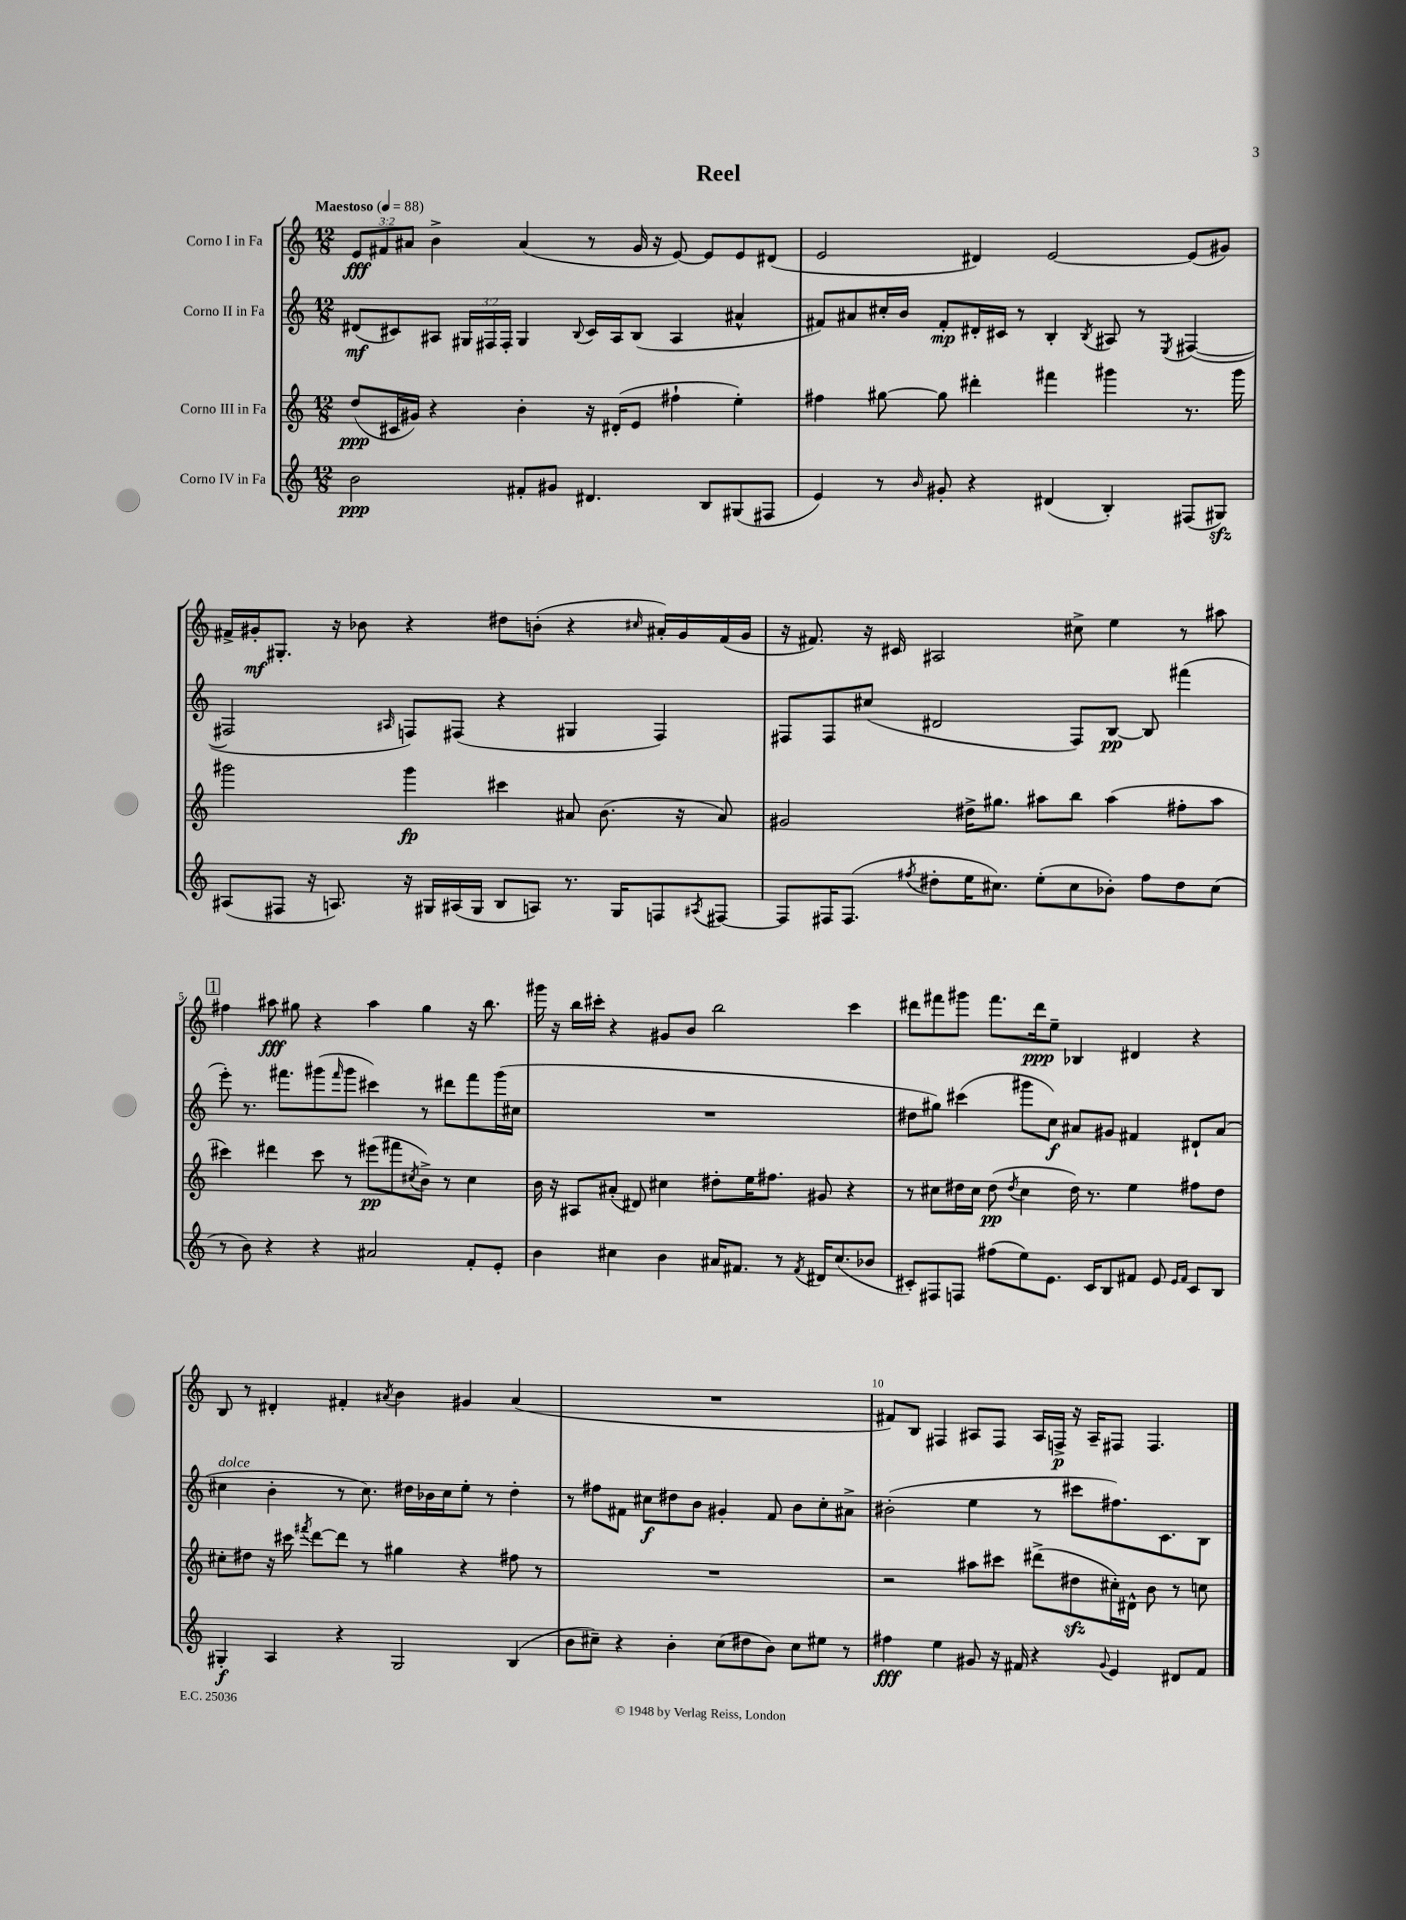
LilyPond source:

\header { title = "Reel" }
<<
\new StaffGroup <<
\new Staff = "s0" \with { instrumentName = "Corno I in Fa" } {
    \clef treble \key c \major \numericTimeSignature \time 12/8 \override Staff.TupletNumber.text = #tuplet-number::calc-fraction-text \tempo "Maestoso" 4 = 88
    \tuplet 3/2 { e'8\fff fis'8 ais'8 } b'4-> ais'4( r8 g'16 r16 e'8~) e'8 e'8 dis'8( |
    e'2 dis'4) e'2~ e'8( gis'8) |
    fis'16-> gis'16-.\mf gis8.-. r16 bes'8 r4 dis''8 b'8-.( r4 \grace { cis''16 } ais'16-.) gis'16 fis'16( gis'16 |
    r16 fis'8.) r16 cis'16 ais2 cis''8-> e''4 r8 ais''8 |
    \mark \markup { \box "1" } fis''4 ais''8\fff gis''8 r4 ais''4 gis''4 r16 b''8. |
    gis'''16 r16 b''16 cis'''16-. r4 gis'8 b'8 b''2 cis'''4 |
    dis'''8 fis'''8 gis'''8 fis'''8. dis'''16\ppp e''8-- bes4 dis'4 r4 |
    b8 r8 dis'4-. fis'4-. \acciaccatura { ais'8 } b'4 gis'4 ais'4( |
    R1. |
    fis'8) b8 fis4 ais8 fis8 ais16 f16->\p r16 ais16-- fis8 fis4. \bar "|." |
}
\new Staff = "s1" \with { instrumentName = "Corno II in Fa" } {
    \clef treble \key c \major \numericTimeSignature \time 12/8 \override Staff.TupletNumber.text = #tuplet-number::calc-fraction-text
    dis'8\mf( cis'8) ais8 \tuplet 3/2 { gis16 fis16 fis16-. } gis4 \appoggiatura { b8 } cis'16 ais16 b8( ais4 ais'4-^ |
    fis'8) ais'8 cis''16-. b'16 fis'8-.\mp dis'16-. cis'16 r8 b4-. \acciaccatura { b8 } ais8 r8 \acciaccatura { e8 } fis4~( |
    fis2 \grace { ais16 } f8) fis8( r4 gis4 fis4) |
    fis8 fis8 cis''8( dis'2 fis8) b8~\pp b8 fis'''4( |
    \mark \markup { \box "1" } e'''8-.) r8. fis'''8. gis'''8( \grace { fis'''16 } gis'''8 cis'''4) r8 dis'''8 fis'''8 gis'''16( cis''16 |
    R1. |
    dis''8 gis''8) cis'''4( gis'''8 c''8\f) ais'8 gis'8 fis'4 dis'8-! ais'8( |
    cis''4^\markup { \italic "dolce" } b'4-. r8 cis''8.) dis''16 bes'16 cis''16 e''8-. r8 dis''4-. |
    r8 fis''8 fis'8 cis''8\f dis''8 b'8 gis'4-. fis'8 b'8 cis''8-. ais'8-> |
    bis'2-.( e''4 r8 cis'''8 fis''8.) c'8. b8 \bar "|." |
}
\new Staff = "s2" \with { instrumentName = "Corno III in Fa" } {
    \clef treble \key c \major \numericTimeSignature \time 12/8
    d''8\ppp( cis'16 gis'16) r4 b'4-. r16 dis'16-.( e'8 fis''4-! e''4-.) |
    fis''4 gis''8~ gis''8 dis'''4-. fis'''4 gis'''4 r8. gis'''16 |
    gis'''2 gis'''4\fp cis'''4 ais'8 b'8.( r16 ais'8) |
    gis'2 dis''16-> gis''8. ais''8 b''8 ais''4( fis''8-. ais''8 |
    \mark \markup { \box "1" } cis'''4) dis'''4 cis'''8 r8 eis'''8\pp( fis'''8 \acciaccatura { cis''8 } b'8->) r8 cis''4 |
    b'16 r16 ais8 ais'8-.( dis'8) cis''4 dis''8-. e''16 fis''8. gis'8 r4 |
    r8 cis''8 dis''16 cis''16 dis''8\pp( \acciaccatura { dis''8 } cis''4 dis''16) r8. e''4 fis''8 dis''8 |
    cis''8-. dis''8 r16 cis'''16 \acciaccatura { fis'''8 } d'''8~ d'''8 r8 gis''4 r4 fis''8 r8 |
    R1. |
    r2 ais''8 cis'''8 dis'''8->( dis''8\sfz cis''16-.) dis'16-^ b'8 r8 c''8 \bar "|." |
}
\new Staff = "s3" \with { instrumentName = "Corno IV in Fa" } {
    \clef treble \key c \major \numericTimeSignature \time 12/8
    b'2\ppp fis'8-. gis'8 dis'4. b8 gis8( fis8 |
    e'4) r8 \grace { b'16 } gis'8-. r4 dis'4( b4-.) fis8( gis8\sfz) |
    ais8( fis8 r16 a8.) r16 gis16 ais16( gis16 b8 a8) r8. gis16 f8 \acciaccatura { ais8 } fis8~ |
    fis8 fis16 fis8.( \acciaccatura { fis''8 } dis''8-. e''16 cis''8.) e''8-.( cis''8 bes'8-.) fis''8 dis''8 cis''8( |
    \mark \markup { \box "1" } r8 b'8) r4 r4 ais'2 f'8-. e'8-. |
    b'4 cis''4 b'4 ais'16 fis'8. r8 \acciaccatura { fis'8 } dis'16 cis''8.( bes'8 |
    cis'8-.) fis8 f8 fis''8( e''8) e'8. cis'16 b8 fis'8 e'8 \grace { e'16 fis'16 } cis'8 b8 |
    gis4-.\f a4 r4 gis2 b4( |
    b'8 cis''8--) r4 b'4-. cis''8( dis''8 b'8) cis''8 eis''8 r8 |
    fis''4\fff e''4 gis'8 r16 fis'16 r4 \appoggiatura { gis'8 } e'4 dis'8 fis'8 \bar "|." |
}
>>
>>
\layout { \context { \Score \override BarNumber.break-visibility = ##(#f #t #t) barNumberVisibility = #(every-nth-bar-number-visible 5) } }
